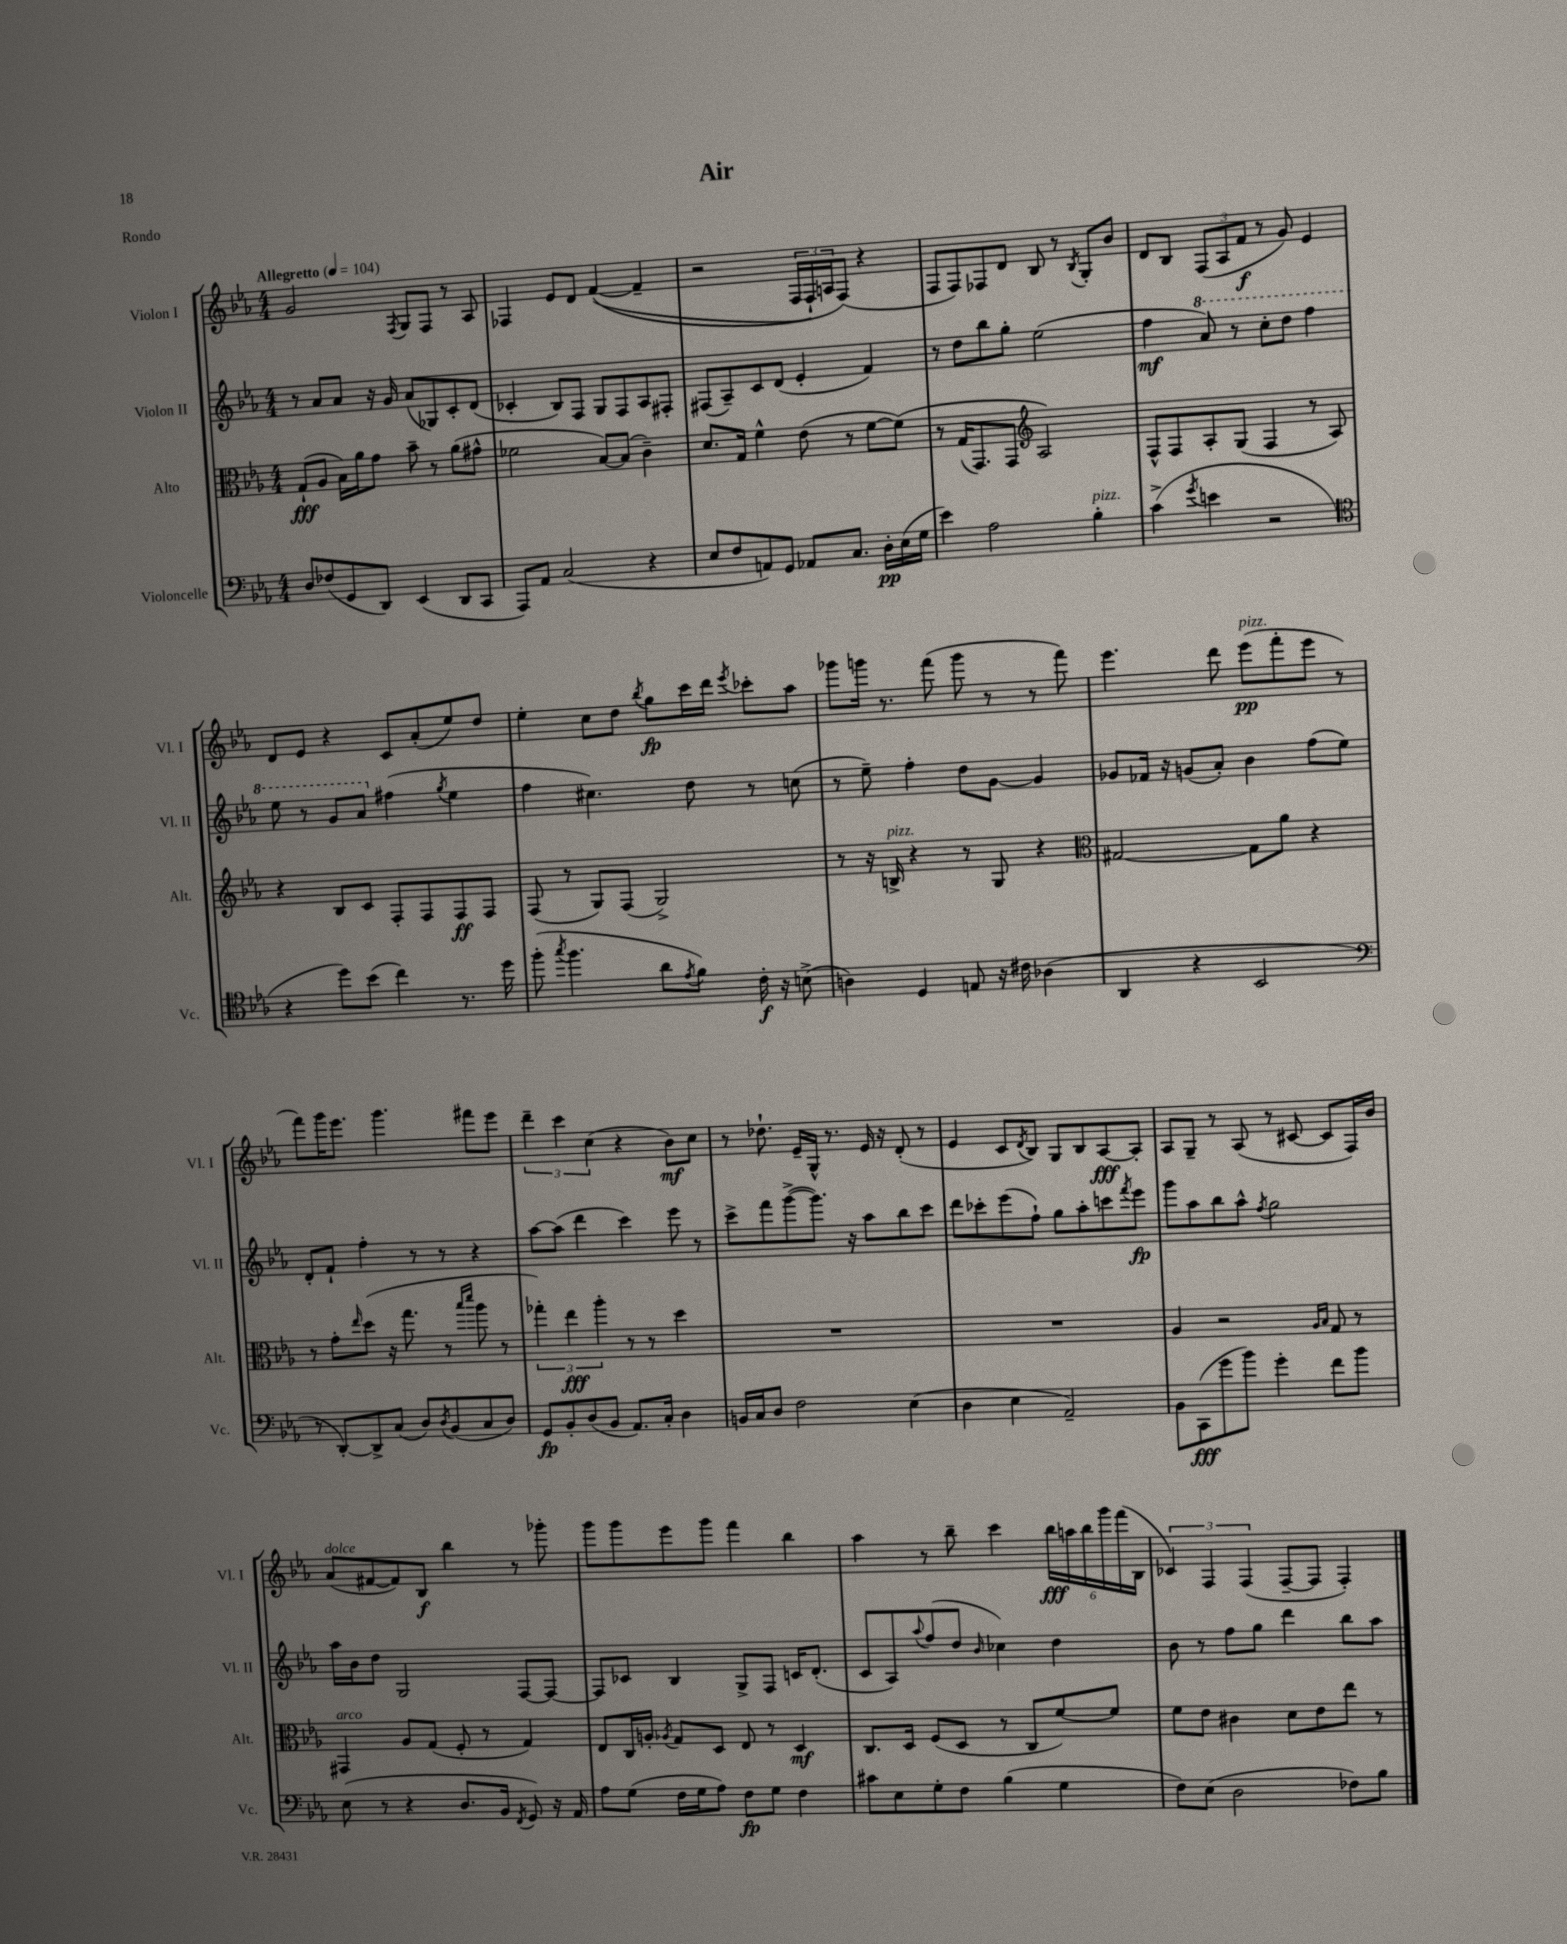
\header { title = "Air" piece = "Rondo" }
<<
\new StaffGroup <<
\new Staff = "s0" \with { instrumentName = "Violon I" shortInstrumentName = "Vl. I" } {
    \clef treble \key ees \major \numericTimeSignature \time 4/4 \tempo "Allegretto" 4 = 104
    g'2 \acciaccatura { f8 } g8 f8 r8 aes8 |
    fes4 ees'8 d'8 f'4~(\( f'4-- |
    r2 \tuplet 3/2 { f16 f16-!) a16 } f8(\) r4 |
    f8 f8) fes8 d'8 bes8 r8 \acciaccatura { bes8 } g8-. bes'8 |
    d'8 bes8 \tuplet 3/2 { f8( aes8 f'8\f } r8 g'8) ees'4 |
    d'8 ees'8 r4 c'8 aes'8-.( ees''8) d''8 |
    ees''4-. c''8 d''8 \acciaccatura { bes''8 } g''8\fp c'''16 d'''16 \acciaccatura { ees'''8 } ces'''8-. aes''8 |
    ges'''8 g'''16 r8. f'''8( g'''8 r8 r8 f'''8) |
    ees'''4. d'''8 ees'''8\pp^\markup { \italic "pizz." }( f'''8-. ees'''8 r8 |
    f'''8) g'''16 ees'''8. g'''4. fis'''8 ees'''8 |
    \tuplet 3/2 { d'''4-- c'''4 c''4( } r4 bes'8\mf) c''8 |
    r8 des''8.-! ees'16-- g16-^ r8. ees'16 r16 d'8-.( r8 |
    ees'4 c'8 \acciaccatura { d'8 } bes8) g8 bes8 aes8~\fff aes8-. |
    aes8 g8-- r8 aes8( r8 cis'8~ cis'8 f16) bes'16 |
    aes'8^\markup { \italic "dolce" }( fis'8~ fis'8) bes8\f bes''4 r8 ges'''8-. |
    g'''8 g'''8 ees'''8 g'''8 f'''4 bes''4 |
    aes''4 r8 bes''8-- c'''4 \tuplet 6/4 { bes''16\fff a''16 bes''16 g'''16 f'''16( bes16 } |
    \tuplet 3/2 { ces'4) f4 f4( } f8~-- f8 f4-.) \bar "|." |
}
\new Staff = "s1" \with { instrumentName = "Violon II" shortInstrumentName = "Vl. II" } {
    \clef treble \key ees \major \numericTimeSignature \time 4/4
    r8 aes'8 aes'8 r16 g'16 aes'8( ges8) c'8-. d'8( |
    ces'4-. bes8) f8 g8 f8 aes8 fis8-. |
    fis8( aes8--) c'8 d'8( ees'4-. f'4) |
    r8 d''8 bes''8 g''8-. ees''2( |
    f''4\mf \ottava #1 aes''8) r8 c'''8-. d'''8 f'''4 |
    ees'''8 r8 g''8 aes''8 \ottava #0 fis''4( \acciaccatura { g''8 } ees''4 |
    f''4 cis''4.) d''8 r8 c''8( |
    r8 ees''8--) f''4-. d''8 g'8~ g'4 |
    ges'8 fes'16 r16 g'8( aes'8-.) bes'4 f''8( ees''8) |
    d'8-. f'8-! f''4-. r8 r8 r4 |
    aes''8~ aes''8( d'''4 c'''4) ees'''8 r8 |
    c'''8-> f'''8 g'''8~->( g'''8.) r16 aes''8 bes''8 c'''8 |
    d'''8 ces'''8-. ees'''8( f''8-!) g''8 aes''8-. c'''8 \acciaccatura { f'''8 } ees'''8\fp |
    g'''8 aes''8 bes''8 aes''8-^ \acciaccatura { f''8 } g''2 |
    aes''16 bes'16 d''8 g2 f8~ f8~ |
    f8 ces'8 bes4 g8-> f8 c'16 d'8.-.( |
    c'8 aes8) \appoggiatura { aes''8 } f''8( d''8 \grace { bes'16 } ces''4) d''4 |
    bes'8 r8 f''8 g''8 d'''4 bes''8 aes''8 \bar "|." |
}
\new Staff = "s2" \with { instrumentName = "Alto" shortInstrumentName = "Alt." } {
    \clef alto \key ees \major \numericTimeSignature \time 4/4
    g8-!\fff( aes8 bes16) aes'16 g'8 bes'8-- r8 aes'8( gis'8-^ |
    fes'2 bes8~) bes8( c'4--) |
    d'8. g16 f'4-^ ees'8( r8 f'8~ f'8)\( |
    r8 g16( g,8.) g,8 \clef treble aes2\) |
    f8-^ f8 aes8-. g8( f4 r8 aes8) |
    r4 bes8 c'8 f8-. f8 f8\ff f8 |
    f8( r8 g8) f8( g2->) |
    r8 r16 b16->^\markup { \italic "pizz." } r4 r8 g8 r4 |
    \clef alto gis2~ gis8 aes'8 r4 |
    r8 g'8-. \grace { ees''16 } d''8( r16 g''8. r8 \grace { bes''16 d'''16 } aes''8 r8 |
    \tuplet 3/2 { ges''4-.) ees''4\fff aes''4-. } r8 r8 d''4 |
    R1 |
    R1 |
    aes4 r2 \grace { aes16 bes16 } g8 r8 |
    gis,4^\markup { \italic "arco" } aes8 g8( f8-. r8 g4) |
    ees8 c16 a16-. \acciaccatura { aes8 } g8 d8 ees8 r8 d4\mf |
    c8. d16 f8( d8 r8 c8 f'8~) f'8 |
    f'8 ees'8 cis'4 d'8 ees'8 ees''8 r8 \bar "|." |
}
\new Staff = "s3" \with { instrumentName = "Violoncelle" shortInstrumentName = "Vc." } {
    \clef bass \key ees \major \numericTimeSignature \time 4/4
    d8 fes8( g,8 d,8) ees,4( d,8 c,8 |
    aes,,8) aes,8 c2( r4 |
    ees8 f8 a,8) g,8 aes,8 c8. d16-.\pp ees16( g16 |
    ees'4) aes2 bes4-.^\markup { \italic "pizz." } |
    c'4->( \acciaccatura { g'8 } e'4 r2 |
    \clef tenor r4 d''8) bes'8( c''4) r8. d''16 |
    f''8-.( \acciaccatura { g''8 } f''4. aes'8 \acciaccatura { ees'8 } f'8) c'16-.\f r16 b8->( |
    a4) d4 e8 r16 cis'16 aes4( |
    aes,4 r4 bes,2 |
    \clef bass r8 d,8~-.) d,8-> c8( d8) \acciaccatura { d8 } bes,8( c8 d8) |
    g,8\fp bes,8-. d8( bes,8 aes,8.) c16-. d4 |
    b,16 c16 d8 f2 ees4( |
    d4 ees4 aes,2--) |
    bes,8 c,8\fff( g'8 bes'8) g'4-. f'8 bes'8 |
    ees8( r8 r4 d8. bes,16 \acciaccatura { f,8 } g,8) r16 aes,16 |
    aes8 g8( f16 g16 aes8) f8\fp g8 f4 |
    cis'8 ees8 g8-. f8 bes4( g4 |
    f8) ees8( d2 fes8) bes8 \bar "|." |
}
>>
>>
\layout { \context { \Score \remove "Bar_number_engraver" } }
